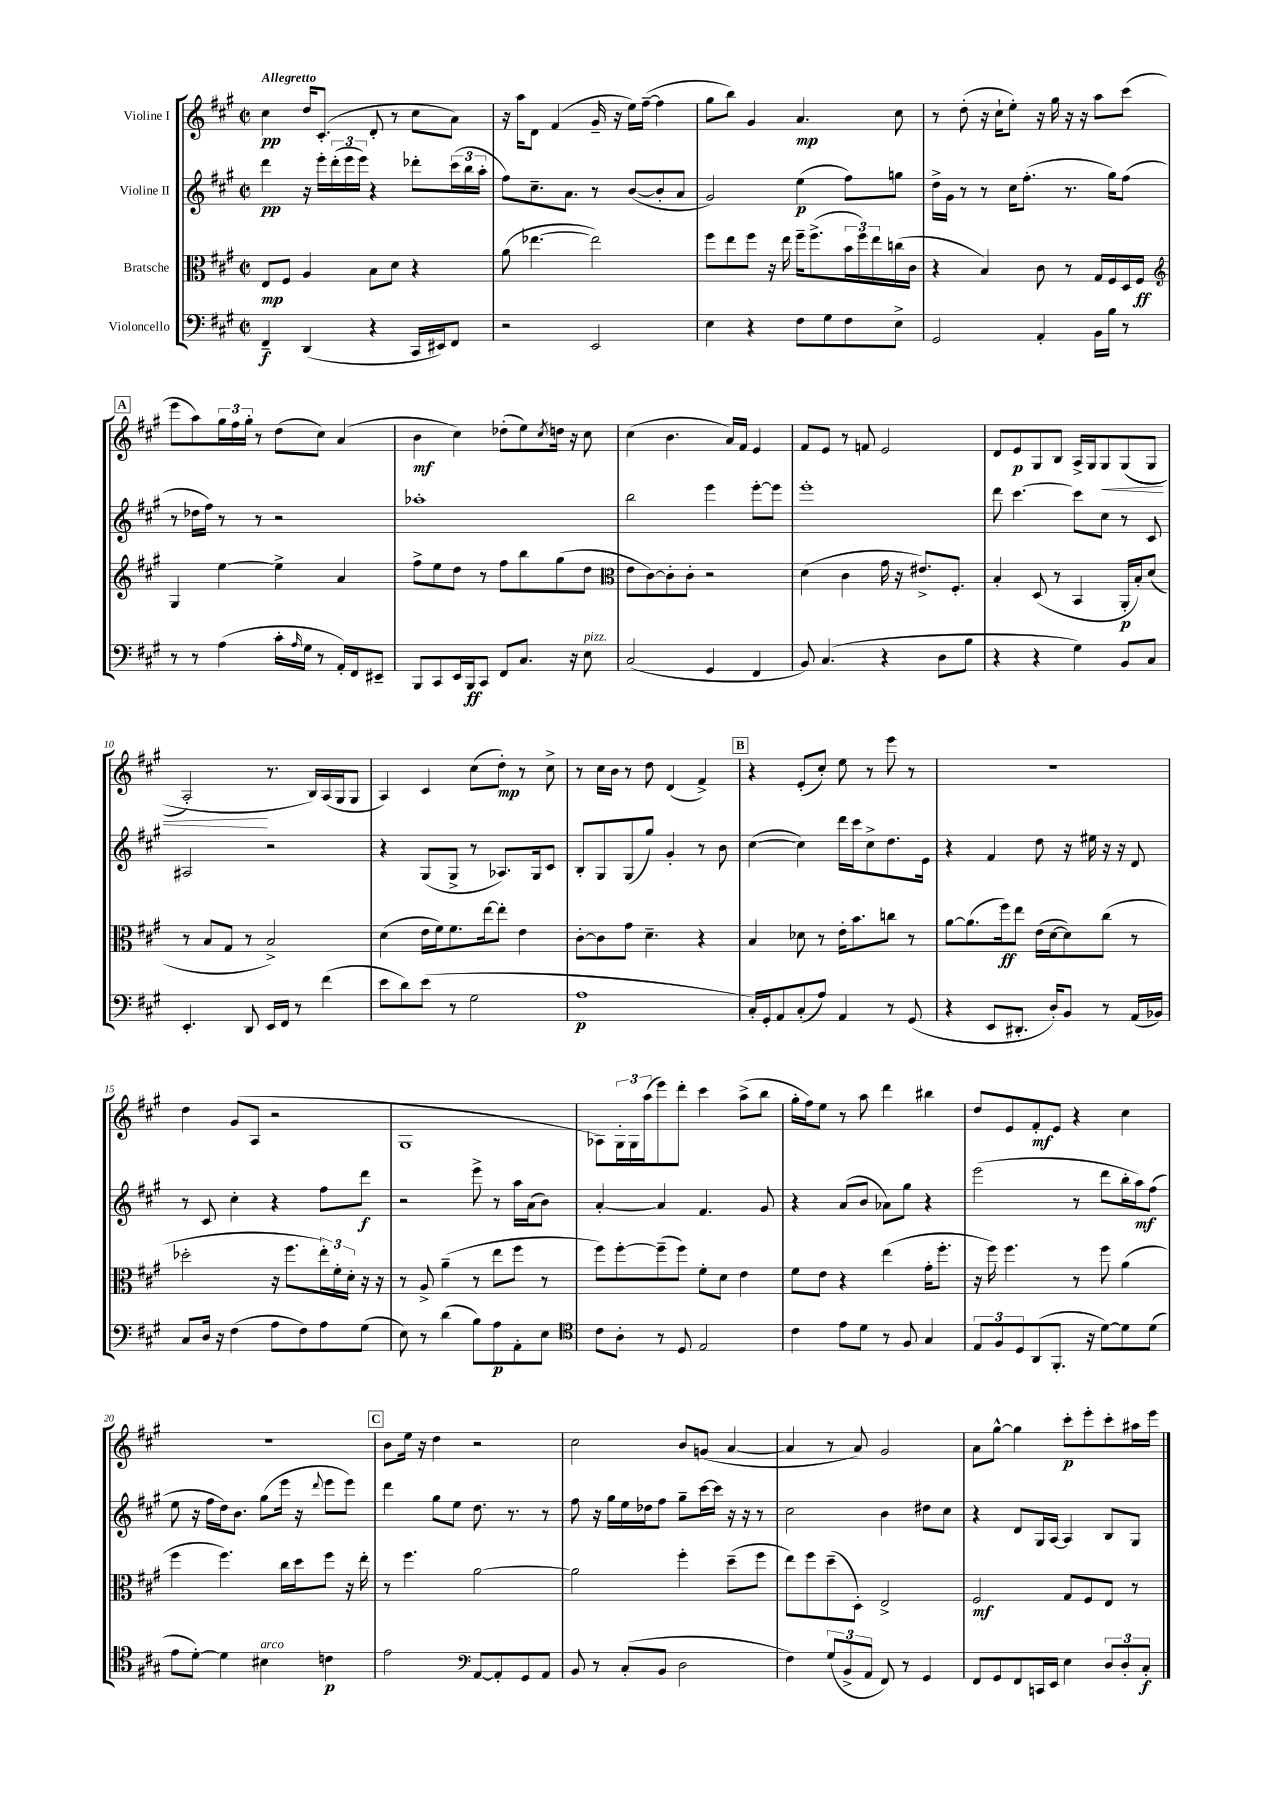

**kern	**dynam	**kern	**dynam	**kern	**dynam	**kern	**dynam
*part4	*part4	*part3	*part3	*part2	*part2	*part1	*part1
*staff4	*staff4	*staff3	*staff3	*staff2	*staff2	*staff1	*staff1
*I"Violoncello	*	*I"Bratsche	*	*I"Violine II	*	*I"Violine I	*
*clefF4	*	*clefC3	*	*clefG2	*	*clefG2	*
*k[f#c#g#]	*	*k[f#c#g#]	*	*k[f#c#g#]	*	*k[f#c#g#]	*
*M2/2	*	*M2/2	*	*M2/2	*	*M2/2	*
*met(c|)	*	*met(c|)	*	*met(c|)	*	*met(c|)	*
=1	=1	=1	=1	=1	=1	=1	=1
!	!	!	!	!	!	!LO:TX:a:B:t=Allegretto	!
4FF#~/	f	8E/L	mp	4ddd\	pp	4cc#\	pp
.	.	8F#/J	.	.	.	.	.
(4DD/	.	4A/	.	16r	.	16dd/KL	.
.	.	.	.	16eee'\LL	.	(8.c#'/J	.
.	.	.	.	(24ddd'\	.	.	.
.	.	.	.	24eee\	.	.	.
.	.	.	.	24eee\JJ)	.	.	.
4r	.	8B\L	.	4r	.	8d'/	.
.	.	8d\J	.	.	.	8r	.
16CC#/LL	.	4r	.	8ddd-X'\L	.	8cc#\L	.
16EE#X/J)	.	.	.	.	.	.	.
8FF#/J	.	.	.	(24ccc#\L	.	8a\J)	.
.	.	.	.	24bb\	.	.	.
.	.	.	.	24aa'\JJ	.	.	.
=2	=2	=2	=2	=2	=2	=2	=2
2r	.	(8a\	.	8ff#\L)	.	16r	.
.	.	.	.	.	.	16aa\KL	.
.	.	[4.ee-X\	.	8.cc#~\	.	8d\J	.
.	.	.	.	.	.	(4f#/	.
.	.	.	.	8.a\J	.	.	.
2EE/	.	2ee-\])	.	8r	.	16g#~/	.
.	.	.	.	.	.	16r	.
.	.	.	.	([8b/L	.	16ee\LL)	.
.	.	.	.	.	.	([16ff#~\JJ	.
.	.	.	.	8b'/]	.	4ff#\]	.
.	.	.	.	8a/J	.	.	.
=3	=3	=3	=3	=3	=3	=3	=3
4E\	.	8ff#\L	.	2g#/)	.	8gg#\L	.
.	.	8ee\	.	.	.	8bb\J)	.
4r	.	8ff#\J	.	.	.	4g#/	.
.	.	16r	.	.	.	.	.
.	.	16ee\	.	.	.	.	.
8F#\L	.	16ff#~\KL	.	(4ee\	p	4.a/	mp
.	.	(8.ff#^\	.	.	.	.	.
8G#\	.	.	.	.	.	.	.
8F#\	.	24b\L	.	8ff#\L)	.	.	.
.	.	24ff#\)	.	.	.	.	.
.	.	24ee\	.	.	.	.	.
8E^\J	.	(16ccn\	.	8ggn\J	.	8cc#\	.
.	.	16c#\JJ	.	.	.	.	.
=4	=4	=4	=4	=4	=4	=4	=4
2GG#/	.	4r	.	16dd^\LL	.	8r	.
.	.	.	.	16g#\JJ	.	.	.
.	.	.	.	8r	.	(8dd'\	.
.	.	4B/)	.	8r	.	16r	.
.	.	.	.	.	.	16cc#`\KL	.
.	.	.	.	16cc#\KL	.	8ee'\J)	.
.	.	.	.	(8.ff#'\J	.	.	.
4AA'/	.	8c#\	.	.	.	16r	.
.	.	.	.	.	.	16gg#\	.
.	.	8r	.	8.r	.	16r	.
.	.	.	.	.	.	16r	.
16BB\LL	.	16G#/LL	.	.	.	8aa\L	.
16B\JJ	.	16F#/	.	16gg#\KL)	.	.	.
8r	.	16D/	.	(8ff#\J	.	(8ccc#\J	.
.	.	16F#/JJ	ff	.	.	.	.
!!LO:LB:g=z
!!LO:REH:place=s1:t=A
=5	=5	=5	=5	=5	=5	=5	=5
*	*	*clefG2	*	*	*	*	*
8r	.	4G#/	.	8r	.	8eee\L	.
8r	.	.	.	16dd-X\LL	.	8aa\)	.
.	.	.	.	16ff#\JJ)	.	.	.
(4A\	.	[4ee\	.	8r	.	24gg#\L	.
.	.	.	.	.	.	24ff#\	.
.	.	.	.	.	.	24gg#'\JJ	.
.	.	.	.	8r	.	8r	.
16c#'\LL	.	4ee^\]	.	2r	.	(8dd\L	.
16qqA/	.	.	.	.	.	.	.
16G#\JJ	.	.	.	.	.	.	.
8r	.	.	.	.	.	8cc#\J)	.
16AA'/LL)	.	4a/	.	.	.	(4a/	.
16FF#/J	.	.	.	.	.	.	.
8EE#X~/J	.	.	.	.	.	.	.
=6	=6	=6	=6	=6	=6	=6	=6
8BBB/L	.	8ff#^\L	.	1aa-X'	.	4b\	mf
8CC#/	.	8ee\	.	.	.	.	.
16EE/L	.	8dd\J	.	.	.	4cc#\)	.
16BBB/J	ff	.	.	.	.	.	.
8CC#/J	.	8r	.	.	.	.	.
8FF#/L	.	8ff#\L	.	.	.	(8dd-X'\L	.
8.C#/J	.	8bb\	.	.	.	8ee\)	.
.	.	.	.	.	.	8qcc#/	.
.	.	(8gg#\	.	.	.	16ddn\Jk	.
16r	.	.	.	.	.	16r	.
!LO:TX:a:i:t=pizz.	!	!	!	!	!	!	!
8E\	.	8dd\J	.	.	.	8cc#\	.
=7	=7	=7	=7	=7	=7	=7	=7
*	*	*clefC3	*	*	*	*	*
(2C#/	.	8e\L	.	2bb\	.	(4cc#\	.
.	.	[8c#\)	.	.	.	.	.
.	.	8c#'\]	.	.	.	4.b\	.
.	.	8c#'\J	.	.	.	.	.
4GG#/	.	2r	.	4eee\	.	.	.
.	.	.	.	.	.	16a/LL)	.
.	.	.	.	.	.	16f#/JJ	.
4FF#/	.	.	.	[8eee'\L	.	4e/	.
.	.	.	.	8eee\J]	.	.	.
=8	=8	=8	=8	=8	=8	=8	=8
8BB/)	.	(4d\	.	1eee'	.	8f#/L	.
(4.C#/	.	.	.	.	.	8e/J	.
.	.	4c#\	.	.	.	8r	.
.	.	.	.	.	.	8fn/	.
4r	.	16g#\	.	.	.	2e/	.
.	.	16r	.	.	.	.	.
.	.	8.e#X^/L)	.	.	.	.	.
8D\L	.	.	.	.	.	.	.
.	.	8.F#'/J	.	.	.	.	.
8B\J	.	.	.	.	.	.	.
=9	=9	=9	=9	=9	=9	=9	=9
4r	.	4B'/	.	8ddd\	.	8d/L	.
.	.	.	.	[4.ccc#\	.	8e/	p
4r	.	(8D/	.	.	.	8G#/	.
.	.	8r	.	.	.	8B/J	.
4G#\)	.	4BB/	.	8ccc#\L]	.	16A^/LL	.
.	.	.	.	.	.	16G#/J	.
!	!	!	!	!	!	!	!LO:HP:b
.	.	.	.	8cc#\J	.	8G#/	<
8BB/L	.	16AA'/LL	p	8r	.	((8G#/	.
.	.	16B'/J)	.	.	.	.	.
8C#/J	.	(8d/J	.	8c#/	.	8G#/J	.
!!LO:LB:g=z
=10	=10	=10	=10	=10	=10	=10	=10
4.EE'/	.	8r	.	2A#X/	.	2A'/)	.
.	.	8B/L	.	.	.	.	.
.	.	8G#/J	.	.	.	.	.
8DD/	.	8r	.	.	.	.	.
16EE/LL	.	2B^/)	.	2r	.	8.r	[
16FF#/JJ	.	.	.	.	.	.	.
8r	.	.	.	.	.	.	.
.	.	.	.	.	.	16B/LL)	.
(4f#\	.	.	.	.	.	(16A/	.
.	.	.	.	.	.	16G#/J	.
.	.	.	.	.	.	8G#/J	.
=11	=11	=11	=11	=11	=11	=11	=11
8e\L	.	(4d\	.	4r	.	4A/)	.
8d\)	.	.	.	.	.	.	.
(8e\J	.	16e\LL	.	(8G#/L	.	4c#/	.
.	.	16f#\J)	.	.	.	.	.
8r	.	8.f#\	.	8G#^/J	.	.	.
2G#\	.	.	.	8r	.	(8cc#\L	.
.	.	[16ee\k	.	.	.	.	.
.	.	8ee'\J]	.	8.A-X/L)	.	8dd'\J)	mp
.	.	4e\	.	.	.	8r	.
.	.	.	.	16G#/k	.	.	.
.	.	.	.	8c#/J	.	8cc#^\	.
=12	=12	=12	=12	=12	=12	=12	=12
1A	p	[8c#'\L	.	8B'/L	.	8r	.
.	.	8c#\]	.	8G#/	.	16cc#\LL	.
.	.	.	.	.	.	16b\JJ	.
.	.	8g#\J	.	(8G#/	.	8r	.
.	.	4.d~\	.	8gg#/J)	.	8dd\	.
.	.	.	.	4g#'/	.	(4d/	.
.	.	4r	.	8r	.	4f#^/)	.
.	.	.	.	8b\	.	.	.
!!LO:REH:place=s1:t=B
=13	=13	=13	=13	=13	=13	=13	=13
16C#'/LL)	.	4B/	.	([4cc#\	.	4r	.
16GG#'/J	.	.	.	.	.	.	.
8AA/	.	.	.	.	.	.	.
(8C#'/	.	8d-X\	.	4cc#\])	.	(8e'/L	.
8A/J)	.	8r	.	.	.	8cc#'/J)	.
4AA/	.	16e'\KL	.	16ddd\LL	.	8ee\	.
.	.	8.b\	.	16ccc#\J	.	.	.
.	.	.	.	8cc#^\	.	8r	.
8r	.	8ccn\J	.	8.dd\	.	8eee\	.
(8GG#/	.	8r	.	.	.	8r	.
.	.	.	.	16e\Jk	.	.	.
=14	=14	=14	=14	=14	=14	=14	=14
4r	.	[8a\L	.	4r	.	1r	.
.	.	(8.a\]	.	.	.	.	.
8EE/L	.	.	.	4f#/	.	.	.
.	.	16ff#\k)	ff	.	.	.	.
8.DD#X'/J	.	8ee\J	.	.	.	.	.
.	.	(16e\LL	.	8dd\	.	.	.
16D'/KL)	.	[16d\J	.	.	.	.	.
8BB/J	.	8d\])	.	16r	.	.	.
.	.	.	.	16ee#X\	.	.	.
8r	.	(8cc#\J	.	16r	.	.	.
.	.	.	.	16r	.	.	.
(16AA/LL	.	8r	.	8d/	.	.	.
16BB-X/JJ)	.	.	.	.	.	.	.
!!LO:LB:g=z
=15	=15	=15	=15	=15	=15	=15	=15
8C#/L	.	2dd-X'\	.	8r	.	4dd\	.
16D/Jk	.	.	.	8c#/	.	.	.
16r	.	.	.	.	.	.	.
(4F#\	.	.	.	4cc#'\	.	(8g#/L	.
.	.	.	.	.	.	8A/J	.
8A\L	.	16r	.	4r	.	2r	.
.	.	8.ff#\L	.	.	.	.	.
8F#\)	.	.	.	.	.	.	.
8A\	.	24ee'\L)	.	8ff#\L	.	.	.
.	.	24f#'\	.	.	.	.	.
.	.	24d'\JJ	.	.	.	.	.
(8G#\J	.	16r	.	8ddd\J	f	.	.
.	.	16r	.	.	.	.	.
=16	=16	=16	=16	=16	=16	=16	=16
8E\)	.	8r	.	2r	.	1G#	.
8r	.	8A^/	.	.	.	.	.
(4d\	.	(4a~\	.	.	.	.	.
8B\L)	.	8r	.	8eee^\	.	.	.
8A\	p	8ee\L	.	8r	.	.	.
8AA'\	.	8ff#\J	.	16aa\LL	.	.	.
.	.	.	.	(16a\J	.	.	.
8E\J	.	8r	.	8b\J)	.	.	.
=17	=17	=17	=17	=17	=17	=17	=17
*clefC4	*	*	*	*	*	*	*
8c#\L	.	8ff#\L)	.	[4a'/	.	8A-X\L)	.
8A'\J	.	[8ff#'\	.	.	.	24G#'\L	.
.	.	.	.	.	.	24G#\	.
.	.	.	.	.	.	(24aa\J	.
8r	.	(8ff#~\]	.	4a/]	.	8eee\)	.
8D/	.	8ff#\J)	.	.	.	8ddd'\J	.
2E/	.	8f#'\L	.	4.f#/	.	4ccc#\	.
.	.	8d\J	.	.	.	.	.
.	.	4e\	.	.	.	(8aa^\L	.
.	.	.	.	8g#/	.	8bb\J	.
=18	=18	=18	=18	=18	=18	=18	=18
4c#\	.	8f#\L	.	4r	.	16gg#'\LL	.
.	.	.	.	.	.	16ff#\J)	.
.	.	8e\J	.	.	.	8ee\J	.
8e\L	.	4r	.	(8a/L	.	8r	.
8d\J	.	.	.	8b/J	.	8aa\	.
8r	.	(4ee\	.	8a-X\L)	.	4ddd\	.
8F#/	.	.	.	8gg#\J	.	.	.
4G#/	.	16g#'\KL	.	4r	.	4bb#X\	.
.	.	8.ff#'\J	.	.	.	.	.
=19	=19	=19	=19	=19	=19	=19	=19
12E/L	.	16r	.	(2eee\	.	8dd/L	.
.	.	16ff#\)	.	.	.	.	.
12F#/	.	.	.	.	.	.	.
.	.	4.ff#\	.	.	.	8e/	.
12D/	.	.	.	.	.	.	.
(8AA/	.	.	.	.	.	8f#'/	mf
8.FF#'/J	.	.	.	.	.	8e/J	.
.	.	8r	.	8r	.	4r	.
16r	.	.	.	.	.	.	.
[8d\L)	.	8ff#\	.	8ddd\L	.	.	.
8d\]	.	(4a\	.	16bb'\L	.	4cc#\	.
.	.	.	.	16aa\J)	mf	.	.
(8d\J	.	.	.	(8ff#\J	.	.	.
!!LO:LB:g=z
=20	=20	=20	=20	=20	=20	=20	=20
8e\L	.	4ff#\	.	8ee\	.	1r	.
[8d'\J)	.	.	.	16r	.	.	.
.	.	.	.	16ff#\LL	.	.	.
4d\]	.	4.ff#\)	.	16dd\J)	.	.	.
.	.	.	.	8.b\J	.	.	.
!LO:TX:a:i:t=arco	!	!	!	!	!	!	!
4B#X\	.	.	.	(8gg#\L	.	.	.
.	.	16cc#\LL	.	16eee\Jk	.	.	.
.	.	16dd\J	.	16r	.	.	.
.	.	.	.	8qqddd/	.	.	.
4cn\	p	8ff#\J	.	8eee\L	.	.	.
.	.	16r	.	8eee\J)	.	.	.
.	.	16ee'\	.	.	.	.	.
!!LO:REH:place=s1:t=C
=21	=21	=21	=21	=21	=21	=21	=21
2e\	.	8r	.	4ddd\	.	8b\L	.
.	.	4.ff#\	.	.	.	16ee\Jk	.
.	.	.	.	.	.	16r	.
.	.	.	.	8gg#\L	.	4dd\	.
.	.	.	.	8ee\J	.	.	.
*clefF4	*	*	*	*	*	*	*
[8AA/L	.	[2a\	.	8.dd\	.	2r	.
8AA'/]	.	.	.	.	.	.	.
.	.	.	.	8.r	.	.	.
8GG#/	.	.	.	.	.	.	.
8AA/J	.	.	.	8r	.	.	.
=22	=22	=22	=22	=22	=22	=22	=22
8BB/	.	2a\]	.	8ff#\	.	2cc#\	.
8r	.	.	.	16r	.	.	.
.	.	.	.	16gg#\LL	.	.	.
(8C#'/L	.	.	.	16ee\	.	.	.
.	.	.	.	16dd-X\J	.	.	.
8BB/J	.	.	.	8ff#\J	.	.	.
2D\	.	4ff#'\	.	8gg#~\L	.	8b/L	.
.	.	.	.	[16ccc#\L	.	(8gn/J	.
.	.	.	.	16ccc#\JJ]	.	.	.
.	.	(8dd~\L	.	16r	.	[4a/	.
.	.	.	.	16r	.	.	.
.	.	8ff#\J	.	8r	.	.	.
=23	=23	=23	=23	=23	=23	=23	=23
4F#\)	.	8ee\L)	.	2cc#\	.	4a/]	.
.	.	8ff#\	.	.	.	.	.
(12G#/L	.	(8dd~\	.	.	.	8r	.
12BB^/	.	.	.	.	.	.	.
.	.	8D'\J)	.	.	.	8a/)	.
12AA/J	.	.	.	.	.	.	.
8FF#/)	.	2E^/	.	4b\	.	2g#/	.
8r	.	.	.	.	.	.	.
4GG#/	.	.	.	8dd#X\L	.	.	.
.	.	.	.	8cc#\J	.	.	.
=24	=24	=24	=24	=24	=24	=24	=24
8FF#/L	.	2F#/	mf	4r	.	8a\L	.
8GG#/	.	.	.	.	.	[8gg#^^\J	.
8FF#/	.	.	.	8d/L	.	4gg#\]	.
16CCn/L	.	.	.	16G#/L	.	.	.
16EE/JJ	.	.	.	[16A/JJ	.	.	.
4E\	.	8G#/L	.	4A/]	.	8ccc#'\L	p
.	.	8F#/	.	.	.	8eee'\	.
12D/L	.	8E/J	.	8B/L	.	8ccc#'\	.
12D'/	.	.	.	.	.	.	.
.	.	8r	.	8G#/J	.	16aa#X\L	.
12C#'/J	f	.	.	.	.	.	.
.	.	.	.	.	.	16eee\JJ	.
==	==	==	==	==	==	==	==
*-	*-	*-	*-	*-	*-	*-	*-
